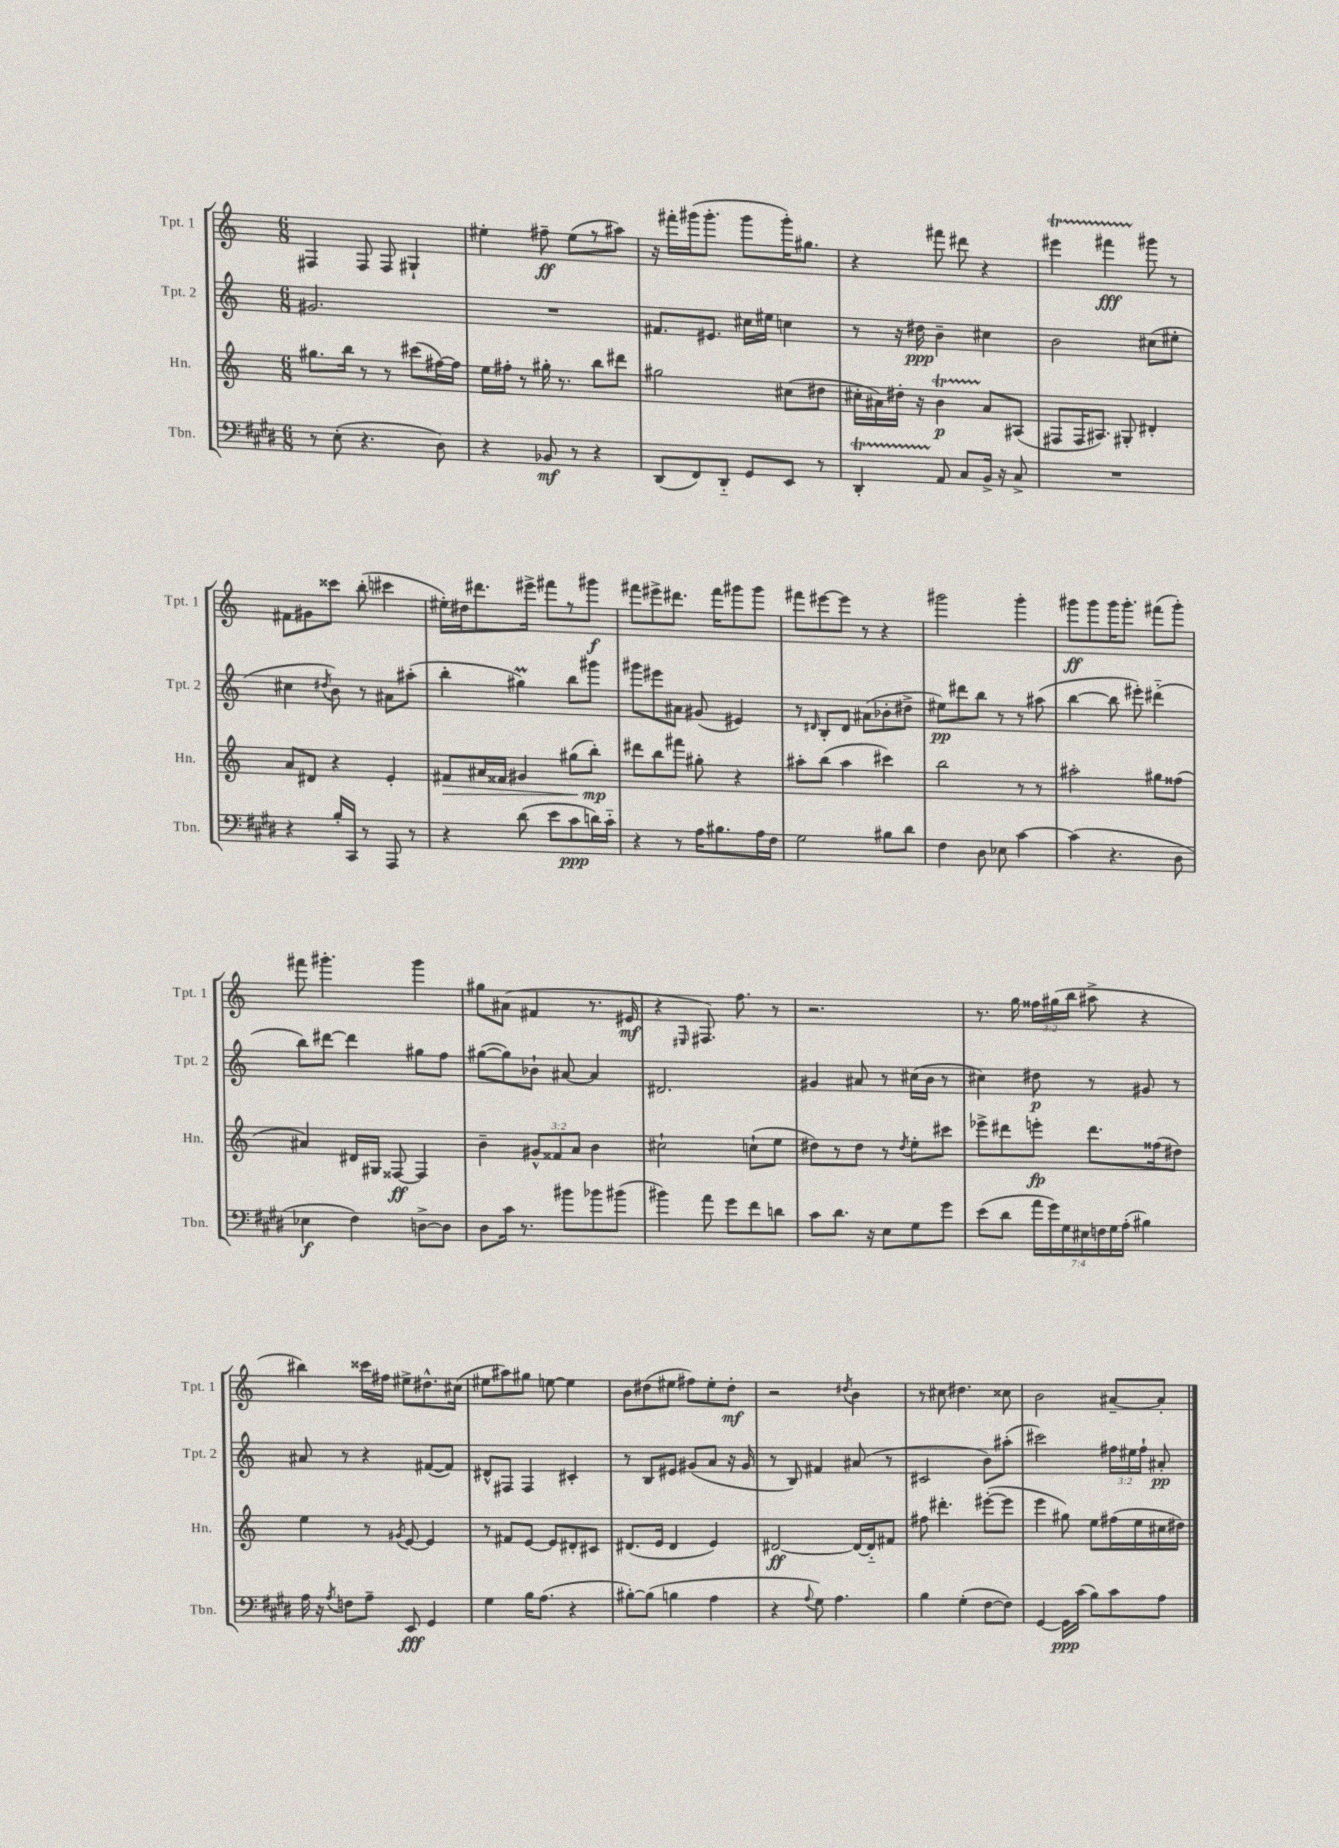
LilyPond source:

<<
\new StaffGroup <<
\new Staff = "s0" \with { instrumentName = "Tpt. 1" shortInstrumentName = "Tpt. 1" } {
    \clef treble \key c \major \numericTimeSignature \time 6/8 \override Staff.TupletNumber.text = #tuplet-number::calc-fraction-text
    \autoBeamOff fis4 fis8 fis8 gis4-! |
    eis''4-. fis''8--\ff eis''8[( r8 ais''8]) |
    r16 fis'''16[-. gis'''16( gis'''8.]-. gis'''8[ gis'''16-.) gis''8.] |
    r4 fis'''8 dis'''8 r4 |
    eis'''4\startTrillSpan fis'''4\fff gis'''8\stopTrillSpan r8 |
    fis'8[ gis'8 cisis'''8] b''8-.( cis'''4 |
    eis''16[-.) dis''16 dis'''8. eis'''16]-> fis'''8[ r8 gis'''8]\f |
    fis'''8[ eis'''8-> dis'''8.] fis'''16[ gis'''8 gis'''8] |
    fis'''8[ eis'''8~ eis'''8] r8 r4 |
    gis'''2 gis'''4-. |
    gis'''8[\ff gis'''8 gis'''16 gis'''8.]-. fis'''8[( gis'''8]-.) |
    fis'''8 gis'''4.-. gis'''4 |
    gis''8[ ais'8]( fis'4 r8. eis'16\mf |
    r4 \grace { eis16 } fis8.) f''8. r8 |
    r2. |
    r8. g''16 \tuplet 3/2 { fisis''16[ gis''16( b''16] } ais''8-> r4 |
    bis''4) cisis'''16[ fis''16] eis''8[-> dis''8.-^ cis''16]( |
    eis''8[ ais''8) gis''8] e''8~ e''4 |
    b'8[ dis''8( eis''8] fis''8[) eis''8-. dis''8]-.\mf |
    r2 \acciaccatura { dis''8 } b'4 |
    r8 cis''8 dis''4. cisis''8 |
    b'2 ais'8[~-- ais'8]-. \bar "|." |
}
\new Staff = "s1" \with { instrumentName = "Tpt. 2" shortInstrumentName = "Tpt. 2" } {
    \clef treble \key c \major \numericTimeSignature \time 6/8 \override Staff.TupletNumber.text = #tuplet-number::calc-fraction-text
    \autoBeamOff gis'2. |
    R2. |
    fis'8.[ eis'8.] cis''16[ eis''16] c''4 |
    r8 r16 dis''16\ppp b'4-- cis''4 |
    b'2 cis''8[( eis''8]-. |
    cis''4 \acciaccatura { dis''8 } b'8) r8 ais'8[ ais''8]-.( |
    b''4-. gis''4\prall) b''8[ gis'''8] |
    gis'''8[ eis'''8 ais'8] gis'8( eis'4) |
    r8 \grace { dis'16 } b8[-. dis'8] ais'8[( bes'8-. dis''8]-> |
    eis''8[\pp) dis'''8 b''8] r8 r8 ais''8( |
    b''4~ b''8 eis'''8-.) dis'''4-_( |
    b''8[) dis'''8]~ dis'''4 gis''8[ f''8] |
    gis''8[~( gis''8) bes'8]-! ais'8~ ais'4 |
    dis'2. |
    gis'4 ais'8 r8 cis''16[( b'16] r8 |
    cis''4) dis''8\p r8 gis'8 r8 |
    ais'8 r8 r4 fis'8[~( fis'8]) |
    dis'8[-^ fis8] fis4 cis'4-. |
    r8 b8[ eis'8] gis'8[( a'8] r16 gis'16 |
    r8 b8) fis'4 ais'8( r8 |
    cis'2 b'8[) ais''8]-.( |
    cis'''2) \tuplet 3/2 { fis''16[ eis''16 fis''16]-! } ais'8-.\pp \bar "|." |
}
\new Staff = "s2" \with { instrumentName = "Hn." shortInstrumentName = "Hn." } {
    \clef treble \key c \major \numericTimeSignature \time 6/8 \override Staff.TupletNumber.text = #tuplet-number::calc-fraction-text
    \autoBeamOff gis''8.[ b''16] r8 r8 cis'''8[( fis''16~) fis''16] |
    e''16[ fis''16]-. r8 gis''16-. r8. b''8[ dis'''8] |
    gis''2 cis''8[( dis''8] |
    cis''16[-. ais'16) dis''16]-. r16 b'4\startTrillSpan\p ais'8[\stopTrillSpan ais8]( |
    fis8[ fis16 ais8.]) gis8-. dis'4-. |
    a'8[ dis'8] r4 e'4-. |
    fis'8[\> ais'16 fisis'16] gis'4 gis''8[( b''8]-.\mp\!) |
    dis'''8[ b''8 fis'''8] gis''8-. r4 |
    ais''8[-. b''8]( ais''4 cis'''4) |
    b''2 r8 r8 |
    ais''2-. gis''8[ fisis''8]( |
    ais'4) dis'16[ gis16] fisis8~\ff fisis4 |
    b'4-- \tuplet 3/2 { gis'8[-^ fisis'8 a'8] } b'4 |
    cis''2-! c''8[-!( e''8] |
    dis''8[) r8 dis''8] r8 \acciaccatura { dis''8 } e''8[-. cis'''8] |
    ees'''8[-> dis'''8 e'''8]-.\fp dis'''8.[ fisis''16( dis''8]) |
    e''4 r8 \acciaccatura { gis'8 } e'8~ e'4 |
    r8 fis'8[ e'8]~ e'8[ dis'8-. cis'8] |
    dis'8.[( e'16] dis'4 e'4) |
    dis'2~\ff dis'16[~ dis'16-_ fis'8] |
    fis''8 dis'''4.-. eis'''8[~-.( eis'''8] |
    e'''4 gis''8) e''8[ fis''16( e''16 cis''16 dis''16]) \bar "|." |
}
\new Staff = "s3" \with { instrumentName = "Tbn." shortInstrumentName = "Tbn." } {
    \clef bass \key e \major \numericTimeSignature \time 6/8 \override Staff.TupletNumber.text = #tuplet-number::calc-fraction-text
    \autoBeamOff r8 e8-.( r4. dis8) |
    r4 bes,8\mf r8 r4 |
    dis,8[( fis,8) dis,8]-_ gis,8[ e,8] r8 |
    dis,4-.\startTrillSpan a,8\stopTrillSpan cis8[ b,16]-> r16 cis8-> |
    R2. |
    r4 b16[-. cis,16] r8 a,,8 r8 |
    r4 dis'8( e'8[ cis'8\ppp d'16) cis'16]-_ |
    r4 r8 a16[ bis8. a16 fis16] |
    gis2 bis8[ dis'8] |
    fis4 dis8 ees8 cis'4~ |
    cis'4( r4. dis8 |
    ees4\f fis4) d8[~-> d8] |
    dis8[ cis'16] r8. bis'8[ bes'8 bis'8]( |
    bis'4) a'8 gis'8[ fis'8 d'8] |
    cis'8[ dis'8.] r16 e8[ gis8 gis'8] |
    e'8[( dis'8] \tuplet 7/4 { a'16[ gis'16) gis16 eis16 f16 gis16 a16]-.( } bis4) |
    a16 r16 \acciaccatura { a8 } f8[ a8]-- e,8\fff gis,4 |
    gis4 b16[ a8.]( r4 |
    bis8[~-.) bis8]( b4 a4 |
    r4 \appoggiatura { a8 } gis8) a4. |
    b4 gis4-.( fis8[~ fis8]) |
    gis,4~ gis,16[\ppp cis'16]( b8[) cis'8 a8] \bar "|." |
}
>>
>>
\layout { \context { \Score \remove "Bar_number_engraver" } }
